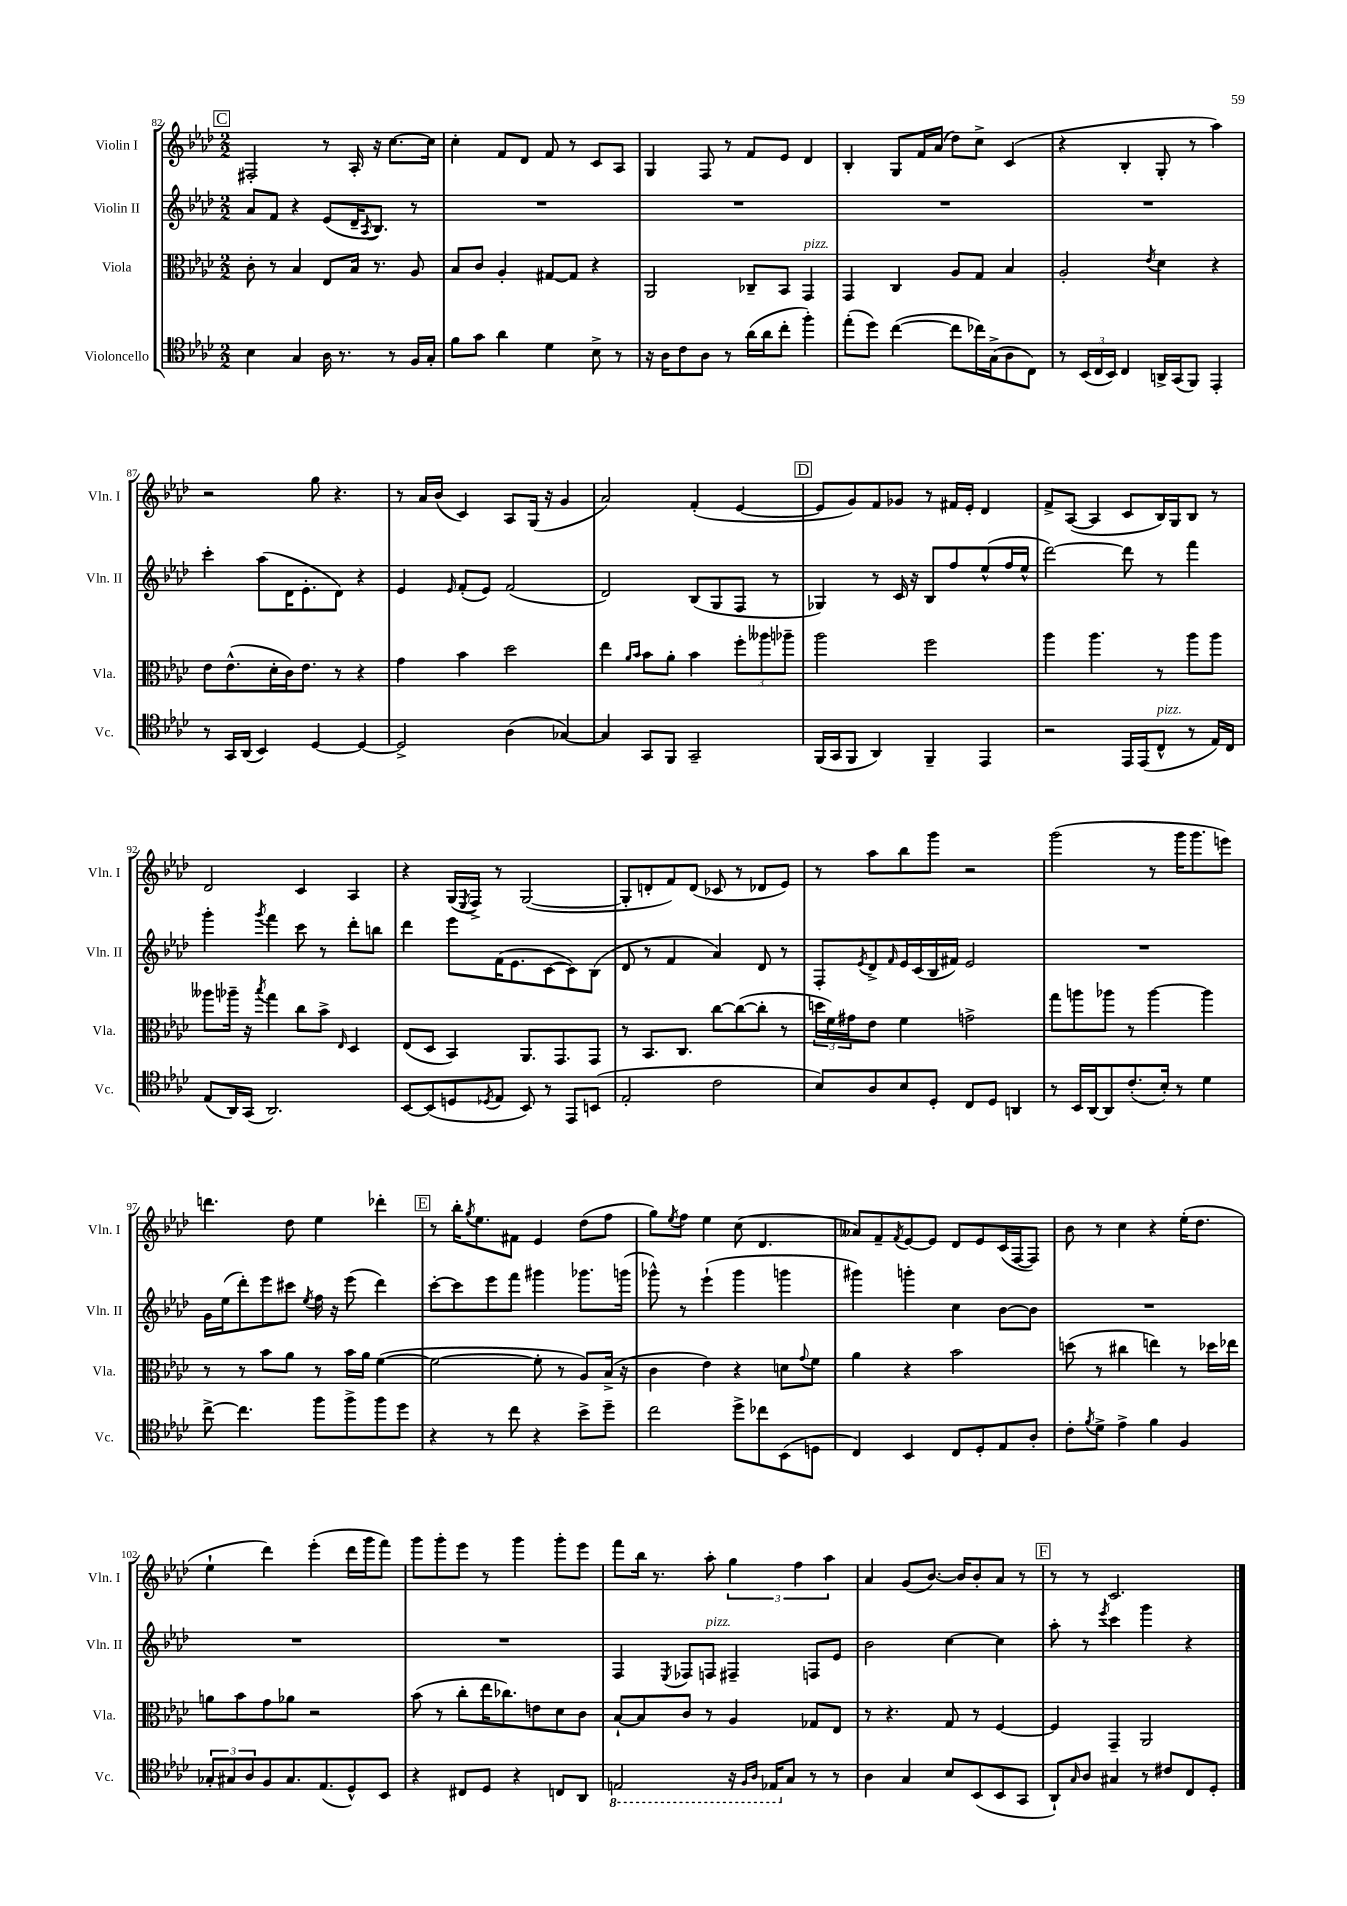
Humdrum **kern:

**kern	**kern	**kern	**kern
*part4	*part3	*part2	*part1
*staff4	*staff3	*staff2	*staff1
*I"Violoncello	*I"Viola	*I"Violin II	*I"Violin I
*I'Vc.	*I'Vla.	*I'Vln. II	*I'Vln. I
*clefC4	*clefC3	*clefG2	*clefG2
*k[b-e-a-d-]	*k[b-e-a-d-]	*k[b-e-a-d-]	*k[b-e-a-d-]
*M2/2	*M2/2	*M2/2	*M2/2
!!LO:REH:place=s1:t=C
=82	=82	=82	=82
4B-\	8c'\	8a-/L	2F#X'/
.	8r	8f/J	.
4G/	4B-/	4r	.
16A-\	8E-/L	(8e-/L	8r
8.r	.	.	.
.	16B-/Jk	16d-~/K	16A-'/
.	.	8qA-/	.
.	8.r	8.B-/J)	16r
8r	.	.	[8.cc\L
16F/LL	8A-/	8r	.
16G'/JJ	.	.	16cc\Jk]
=83	=83	=83	=83
8f\L	8B-/L	1r	4cc'\
8g\J	8c/J	.	.
4a-\	4A-'/	.	8f/L
.	.	.	8d-/J
4d-\	[8G#X/L	.	8f/
.	8G#/J]	.	8r
8B-^\	4r	.	8c/L
8r	.	.	8A-/J
=84	=84	=84	=84
16r	2AA-/	1r	4G/
16A-\KL	.	.	.
8c\	.	.	.
8A-\J	.	.	8F/
8r	.	.	8r
(16a-\LL	8C-X~/L	.	8f/L
16a-\J	.	.	.
8cc'\J	8BB-/J	.	8e-/J
!	!LO:TX:a:i:t=pizz.	!	!
4ff'\)	4GG/	.	4d-/
=85	=85	=85	=85
(8ee-'\L	4GG/	1r	4B-'/
8dd-\J)	.	.	.
([4cc\	4C/	.	8G/L
.	.	.	16f/L
.	.	.	(16a-/JJ
8cc\L]	8A-/L	.	8dd-\L)
16cc-X\L)	8G/J	.	8cc^\J
(16G^\J	.	.	.
8A-\	4B-/	.	(4c/
8C\J)	.	.	.
=86	=86	=86	=86
8r	2A-'/	1r	4r
(24BB-/LL	.	.	.
24C/	.	.	.
24BB-/JJ)	.	.	.
4C/	.	.	4B-'/
.	8qe-/	.	.
16AAn^/LL	4d-\	.	8G'/
(16GG/J	.	.	.
8FF/J)	.	.	8r
4EE-'/	4r	.	4aa-\)
!!LO:LB:g=z
=87	=87	=87	=87
8r	8e-\L	4ccc'\	2r
16GG/LL	(8.e-^^\	.	.
(16AA-/JJ	.	.	.
4BB-/)	.	(8aa-\L	.
.	16d-'\L	.	.
.	16c\J)	16d-\K	.
.	8.e-\J	8.e-'\	.
[4D-/	.	.	8gg\
.	8r	8d-\J)	4.r
4D-/_	4r	4r	.
=88	=88	=88	=88
2D-^/]	4g\	4e-/	8r
.	.	.	16a-/LL
.	.	.	(16b-/JJ
.	.	16qqe-/	.
.	4b-\	(8f'/L	4c/)
.	.	8e-/J)	.
(4A-\	2dd-\	(2f/	8A-/L
.	.	.	(16G/Jk
.	.	.	16r
[4G-X/)	.	.	4g/
=89	=89	=89	=89
4G-/]	4ee-\	2d-/)	2a-/)
.	16qqa-/LL	.	.
.	16qqb-/JJ	.	.
8GG/L	8b-\L	.	.
8FF/J	8a-'\J	.	.
2GG~/	4b-\	(8B-/L	(4f'/
.	.	8G/	.
.	12ff'\L	8F/J	[4e-/
.	12aa--X\	.	.
.	.	8r	.
.	12aa-X~\J	.	.
!!LO:REH:place=s1:t=D
=90	=90	=90	=90
(16FF/LL	2aa-\	4G-X/)	8e-/L]
16GG/J	.	.	.
8FF/J	.	.	8g/)
4AA-/)	.	8r	8f/
.	.	16c/	8g-X/J
.	.	16r	.
4FF~/	2ff\	8B-/L	8r
.	.	8ff/	16f#X/LL
.	.	.	16e-'/JJ
4EE-/	.	(8ee-^^/	4d-/
.	.	16ff/L	.
.	.	16ee-^^/JJ	.
=91	=91	=91	=91
2r	4aa-\	[2ddd-\)	8f^/L
.	.	.	([8A-/J
.	4.aa-\	.	4A-/]
16EE-/LL	.	8ddd-\]	8c/L
(16EE-/J	.	.	.
!LO:TX:a:i:t=pizz.	!	!	!
8C^^/J	8r	8r	16B-/L)
.	.	.	16G/J
8r	8aa-\L	4fff\	8B-/J
16E-/LL)	8aa-\J	.	8r
16C/JJ	.	.	.
!!LO:LB:g=z
=92	=92	=92	=92
(8E-/L	8aa--X\L	4ggg'\	2d-/
16AA-/L)	16aa-X~\Jk	.	.
(16GG/JJ	16r	.	.
.	8qbb-/	8qggg/	.
2.AA-/)	4gg\	4fff\	.
.	8cc\L	8ccc\	4c/
.	8b-^\J	8r	.
.	16qqE-/	.	.
.	4D-/	8ddd-'\L	4A-/
.	.	8bbn\J	.
=93	=93	=93	=93
[8BB-/L	(8E-/L	4ddd-\	4r
(8BB-/]	8D-/J	.	.
8Dn/	4BB-/)	8eee-\L	(16G/LL
.	.	.	8qE-/
.	.	.	16F^/JJ)
8qD-X/	.	.	.
8E-/J	.	(16f\K	8r
.	.	8.e-\	.
8BB-/)	8.AA-/L	.	([2G/
8r	.	[8c\	.
.	8.GG/	.	.
8EE-/L	.	8c\])	.
(8BBn/J	8GG/J	(8B-\J	.
=94	=94	=94	=94
2E-'/	8r	8d-/	8G'/L]
.	8.BB-/L	8r	8dn'/
.	.	4f/	8f/)
.	8.C/J	.	.
.	.	.	(8d/J
2c\	[8cc\L	4a-/)	8c-X/
.	(8cc\_	.	8r
.	8cc'\J]	8d-/	8d-X/L
.	8r	8r	8e-/J)
=95	=95	=95	=95
8B-/L)	24ddn\LL	8F'/L	8r
.	24f\)	.	.
.	24g#X\J	.	.
.	.	8qe-/	.
8A-/	8e-\J	8d-^/	8aa-\L
.	.	16qqf/	.
8B-/	4f\	16e-/L	8bb-\
.	.	(16c/	.
8D-'/J	.	16B-/	8ggg\J
.	.	16f#X/JJ)	.
8C/L	2gn^\	2e-/	2r
8D-/J	.	.	.
4AAn/	.	.	.
=96	=96	=96	=96
8r	8gg\L	1r	(2ggg\
16BB-/LL	8aan\	.	.
[16AA-/J	.	.	.
8AA-/]	8aa-X\J	.	.
(8.c'/	8r	.	.
.	[4aa-\	.	8r
16B-'/Jk)	.	.	.
8r	.	.	16ggg\KL
.	.	.	8.ggg\
4d-\	4aa-\]	.	.
.	.	.	8eeen\J)
!!LO:LB:g=z
=97	=97	=97	=97
[8cc^\	8r	16g\LL	4.dddn\
.	.	(16ee-\J	.
4.cc\]	8r	8ddd-'\)	.
.	8b-\L	8eee-\	.
.	8a-\J	8ccc#X\J	8dd-\
.	.	8qee-/	.
8ff\L	8r	16ff\	4ee-\
.	.	16r	.
8ff^\	16b-\LL	(8eee-\	.
.	16a-\JJ	.	.
8ff\	([4f\	4ddd-\)	4ddd-X'\
8dd-\J	.	.	.
!!LO:REH:place=s1:t=E
=98	=98	=98	=98
4r	2f\_	[8ccc'\L	8r
.	.	8ccc\]	16bb-'\KL
.	.	.	8qgg/
.	.	.	8.ee-\
8r	.	8eee-\	.
8cc\	.	8fff\J	8f#X\J
4r	8f'\]	4ggg#X\	4e-/
.	8r	.	.
8b-^\L	8A-/L)	8.ggg-X\L	(8dd-\L
8dd-~\J	(16B-^/Jk	.	8ff\J
.	16r	(16gggn\Jk	.
=99	=99	=99	=99
2cc\	4c\	8ggg-X^^\)	8gg\L)
.	.	.	8qee-/
.	.	8r	8ff\J
.	4e-\)	(4eee-`\	4ee-\
8dd-^\L	4r	4ggg-\	(8cc\
8cc-X\	.	.	4.d-/
(8BB-\	8dn\L	4gggn\	.
.	8qqg/	.	.
8Dn\J	8f\J	.	.
=100	=100	=100	=100
4C/)	4a-\	4ggg#X\)	8a--X/L)
.	.	.	8f~/
.	.	.	8qf/
4BB-/	4r	4gggn'\	[8e-/
.	.	.	8e-/J]
8C/L	2b-\	4cc\	8d-/L
8D-'/	.	.	8e-/
8E-/	.	[8b-\L	(16c/L
.	.	.	[16F/J
8A-'/J	.	8b-\J]	8F/J])
=101	=101	=101	=101
8c'\L	(8ddn\	1r	8b-\
8qf/	.	.	.
8d-^\J	8r	.	8r
4e-^\	4cc#X\	.	4cc\
4f\	4een\)	.	4r
4F/	8r	.	(16ee-'\KL
.	.	.	8.dd-\J
.	16dd-X\LL	.	.
.	16ee-X\JJ	.	.
!!LO:LB:g=z
=102	=102	=102	=102
12G-X'/L	8an\L	1r	4ee-`\
12G#X/	.	.	.
.	8b-\	.	.
12A-/	.	.	.
8F/	8g\	.	4ddd-\)
8.G#/	8a-X\J	.	.
.	2r	.	(4eee-'\
(8.E-/	.	.	.
8D-^^/)	.	.	16ddd-\LL
.	.	.	16ggg\J
8BB-/J	.	.	8fff\J)
=103	=103	=103	=103
4r	(8b-\	1r	8ggg\L
.	8r	.	8ggg'\
8C#X/L	8cc'\L	.	8eee-\J
8D-/J	16ee-\K	.	8r
.	8.cc-X\)	.	.
4r	.	.	4ggg\
.	8en\	.	.
8Cn/L	8d-\	.	8ggg'\L
8AA-/J	8c\J	.	8eee-\J
=104	=104	=104	=104
*8ba	*	*	*
2EEn/	[8B-`/L	4F/	8fff\L
.	8B-/]	.	16bb-\Jk
.	.	.	8.r
.	.	8qE-/	.
.	8c/J	8F-X/L	.
!	!	!LO:TX:a:i:t=pizz.	!
.	8r	8Fn/J	8aa-'\
16r	4A-/	4F#X~/	6gg\
16qqFF/LL	.	.	.
16qqAA-/JJ	.	.	.
16EE-X/KL	.	.	.
*X8ba	*	*	*
8G/J	.	.	.
.	.	.	6ff\
8r	8G-X/L	8Fn/L	.
.	.	.	6aa-\
8r	8E-/J	8e-/J	.
=105	=105	=105	=105
4A-\	8r	2b-\	4a-/
.	4.r	.	.
4G/	.	.	(8g/L
.	.	.	[8.b-/J)
8B-/L	8G/	[4cc\	.
.	.	.	16b-/KL]
(8BB-/	8r	.	8b-'/
8BB-/	[4F/	4cc\]	8a-/J
8GG/J	.	.	8r
!!LO:REH:place=s1:t=F
=106	=106	=106	=106
8AA-`/L)	4F/]	8aa-'\	8r
16qqG/	.	.	.
8A-/J	.	8r	8r
.	.	8qeee-/	.
4G#X/	4GG~/	4ccc\	2.c/
8r	2AA-/	4ggg\	.
8c#X/L	.	.	.
8C/	.	4r	.
8D-'/J	.	.	.
==	==	==	==
*-	*-	*-	*-
